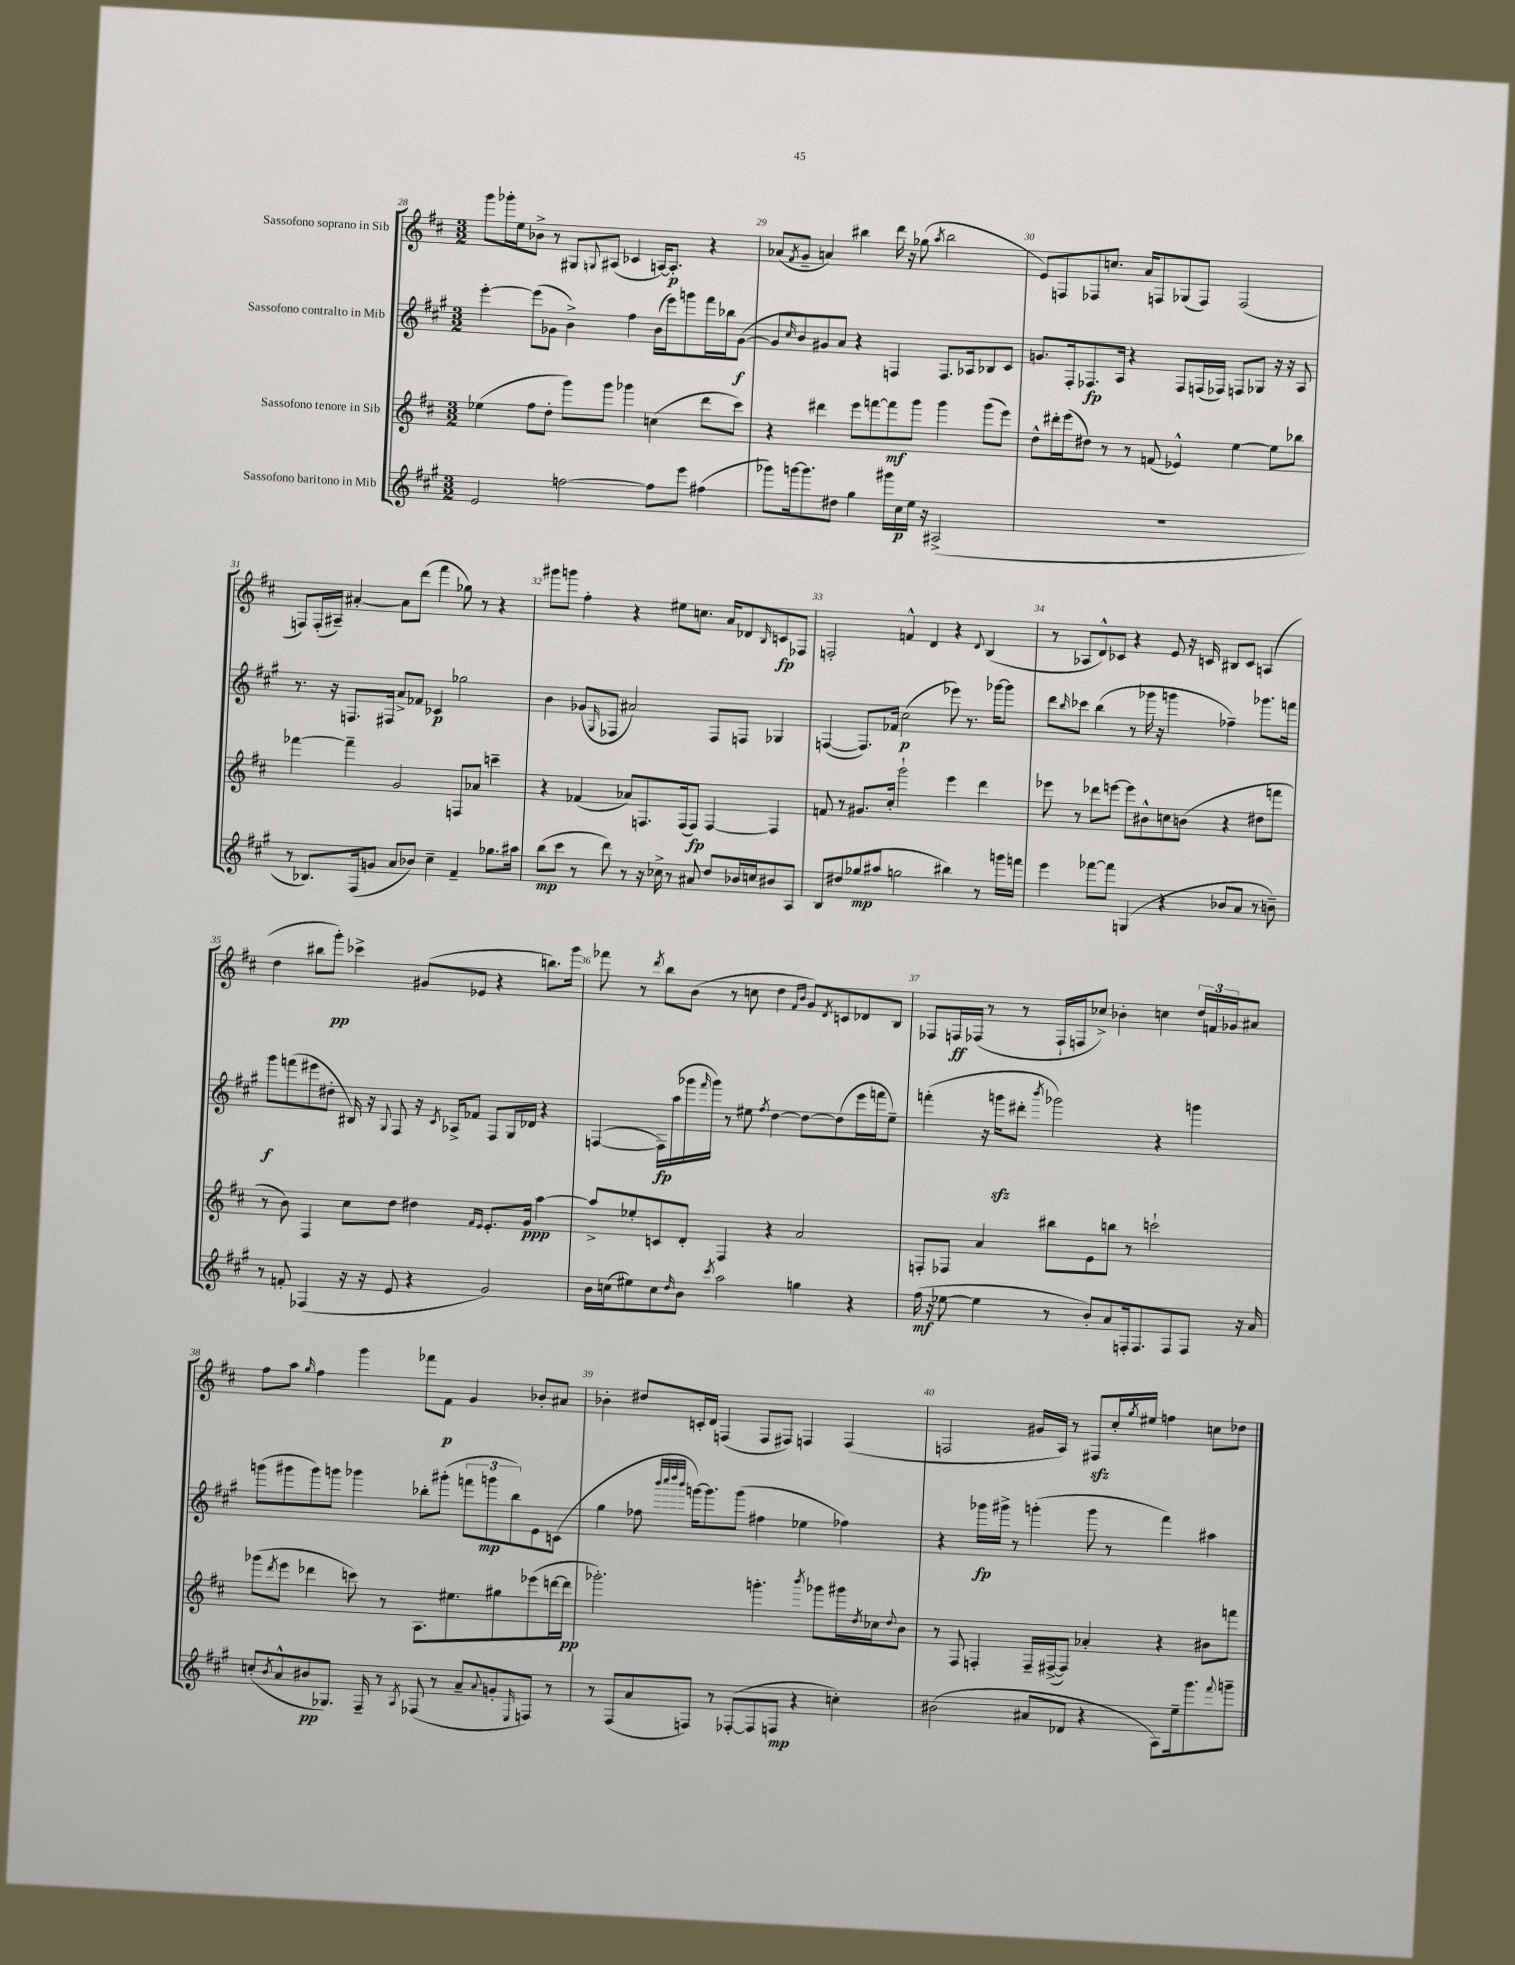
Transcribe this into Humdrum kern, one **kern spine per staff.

**kern	**kern	**kern	**kern
*staff4	*staff3	*staff2	*staff1
*clefG2	*clefG2	*clefG2	*clefG2
*k[f#c#g#]	*k[f#c#]	*k[f#c#g#]	*k[f#c#]
*M3/2	*M3/2	*M3/2	*M3/2
2e	(4ee-	[4eee'	8ggg
.	.	.	16ggg-'
.	.	.	16ee
.	8ff#	(8eee]	8b-^
.	8dd'	8g-	8r
[2ff	8ggg)	4b^)	8G#
.	.	.	8qqG
.	8ggg	.	(8A#
.	4ggg-	4ff#	4c-
8ff]	(4cc	(16b	[16A)
.	.	16eee)	8.A']
8eee	.	8ggg	.
(4ff#	8ddd	16fff#	4r
.	.	16bb-	.
.	8ccc#)	([8g-	.
=	=	=	=
8ggg-)	4r	8g-]	(8a-
.	.	16qqcc#	8qf#
[16ggg	.	8b)	8g~
8.ggg]	.	.	.
.	4ddd#	8g#	4a)
8dd#	.	8a	.
4gg#	8eee	4r	4bb#
.	[8fff	.	.
16ggg#	8fff]	4F	16ddd
16cc#	.	.	16r
16ee	8ggg	.	(8gg-
16r	.	.	.
.	.	.	8qaa
(2A#^	4ggg	8.F	2bb#
.	.	16A-	.
.	(8ggg	8B-	.
.	8eee)	8c#	.
=	=	=	=
1.r	8dd^^	8.g	8e)
.	16ddd#'	.	8F
.	(16eee	16F#'	.
.	8dd#)	8.F-	8F-
.	8r	.	8.cc
.	.	16A	.
.	8r	4r	.
.	.	.	16a
.	(8f	.	8F
.	4e-^^)	8F-	(8G-
.	.	(16F	8F)
.	.	16F-)	.
.	[4ee	8F	(2F
.	.	8G-	.
.	8ee]	16r	.
.	.	16r	.
.	8bb-	8A	.
=	=	=	=
8r	[4fff-	8.r	8F)
8.B-)	.	.	(16F'
.	.	16r	16A#~)
.	4fff-~]	8.F	[4a#'
(16F#	.	.	.
8g	.	.	.
.	.	16F#	.
8a	2g	8a^	8a#]
8b-)	.	8f-	(8ddd
4cc#~	.	4c-	4fff#
4f#~	8F	2gg-	8gg-)
.	8a-	.	8r
8.gg-	4ccc~	.	4r
16aa#	.	.	.
=	=	=	=
(8bb	4r	4b	8ggg#
8ccc#	.	.	8ggg
8r	(4f-	(8g-	4ff#'
.	.	16qqG#	.
8ddd)	.	8F-	.
8r	8a-)	2a#)	4r
16r	8.F	.	.
16cc-^	.	.	.
8r	.	.	8ee#
.	(16F	.	.
8a#	8F)	.	8.cc
8dd	[4F	8F-	.
.	.	.	16a
16b-	.	8F	8d-
16cc	.	.	.
.	.	.	16qqB
8b#	4F]	4G-	8c
8A	.	.	8F-
=	=	=	=
8B	8f	([4F	2F'
8dd#	8r	.	.
(8gg-	8.g#	8.F])	.
8aa#	.	.	.
.	16cc#'	16f-	.
2gg	2ggg`	(2cc#	4f^^
.	.	.	4d
4bb#)	4eee	8eee-)	4r
.	.	8.r	.
.	.	.	8qqd
8r	4ddd	.	(4B
.	.	[16ggg-	.
16ggg	.	8ggg-]	.
16fff	.	.	.
=	=	=	=
4eee	8eee-	8ddd	8r
.	.	16qqbb	.
.	8r	8ccc-	8A-
[8fff-	8ddd-	(4bb	8d^^)
8fff-]	[8eee	.	8c-
(4G	8eee]	8r	4r
.	8b#^^	16ggg-	.
.	.	16r	.
4r	8cc	4ggg	8e
.	(8b	.	16r
.	.	.	16c
8b-	4r	4ff-~)	8B#
8a	.	.	8c
8r	8dd#	8.ggg-	(4A
8b~)	8fff	.	.
.	.	16fff	.
=	=	=	=
8r	8r	8ggg#	4dd
8f'	8b)	(8fff	.
(4F-	4F#	8eee#	8bb#
.	.	8dd#'	8ggg')
16r	8cc#	16B#)	4ccc-^
16r	.	16r	.
.	.	8qqG#	.
8e	8dd	8F#	.
4r	4dd#	16r	(8g#
.	.	8qc#	.
.	.	16A-^	.
.	.	8f-	8e-
.	16qqf#	.	.
.	16qqe	.	.
2g#)	8.e'	8F#	4r
.	.	16G#	.
.	16g	16d-	.
.	[4aa	4r	8.bb)
.	.	.	16ggg
=	=	=	=
16b	8aa^]	([4F	8fff-
(16cc	.	.	.
8ee#)	8ee-'	.	8r
.	.	.	8qddd
8cc	8c	16F])	8bb
.	.	(16aa	.
16qqdd	.	.	.
8b	8d'	16ggg-	(8b
.	.	16qqfff#	.
.	.	16ggg-)	.
8qccc#	.	.	.
2aa	4F#	8r	8r
.	.	8ee#	8cc
.	.	8qff#	.
.	4r	[4dd	4dd
.	.	.	16qqf#
.	.	.	16qqb
4gg	2a	8dd_	8g)
.	.	.	8qd
.	.	(8dd]	8c
4r	.	16eee	8d-
.	.	16fff	.
.	.	8ee#~)	8B
=	=	=	=
(16ff#	8F'	(4fff'	8F-
16r	.	.	.
[8ee-	8F-	.	16F
.	.	.	(16F-
4ee-]	4a	16r	8r
.	.	16ggg	.
.	.	8ddd#'	8r
.	.	8qbbb	.
8r	8bb#	2ggg-)	16F-`
.	.	.	16F
8b')	8e	.	8cc-^)
8a	8bb	.	4b-'
16F'	8r	.	.
8.F	.	.	.
.	2ccc`	4r	4cc
8F	.	.	.
8F	.	4ggg	24dd
.	.	.	24f
.	.	.	24g-
16r	.	.	8a#
16a	.	.	.
=	=	=	=
(8cc'	(8ggg-	(8ggg	8ff#
8qb	8qddd	.	.
8a^^	8eee	8ggg#	8aa
.	.	.	16qqgg
8b#	4ddd-	8ggg#)	4ff#
8.G-)	.	8ggg	.
.	8ccc)	4ggg-	4ggg
16F#~	.	.	.
8r	8r	.	.
8qA	.	.	.
(8F-	8.A	8bb-'	8fff-
8r	.	(8ggg#'	8f#
.	8.ee#	.	.
8a~	.	12fff	4g
.	.	12ggg	.
8qqa	.	.	.
8g'	8gg#	.	.
.	.	12bb-)	.
16qqE	.	.	.
8F)	(8eee-	8e	8b-'
8r	[16ddd	(8c	8a#
.	16ddd]	.	.
=	=	=	=
8r	2.ggg-')	4gg#	4b-'
(8F#	.	.	.
8a	.	8ff-	8dd#
.	.	32qqbbb	.
.	.	32qqcccc#	.
.	.	32qqdddd	.
.	.	32qqbbb	.
8F)	.	[16ggg)	16c'
.	.	8.ggg]	16d
8r	.	.	(4F
([8F-'	.	(8ggg	.
8F-]	4.ggg'	4ff#	8F
8F	.	.	8F#)
4r	.	4ee-	4F
.	8qbbb	.	.
.	8ggg-	.	.
4cc')	16ggg#	4ff-)	(4F
.	8qdd	.	.
.	16cc-	.	.
.	8qqdd	.	.
.	8b	.	.
=	=	=	=
(2b#	8r	4r	2F
.	8F#	.	.
.	4F'	16ggg-	.
.	.	16ggg#^	.
.	.	8r	.
8a#	16F~	(4ggg'	16g#
.	([16F#^	.	16A)
8d-	8F#])	.	8r
4r	4a-'	8ggg	8F#
.	.	8r	16cc#'
.	.	.	8qgg
.	.	.	16ee#
8A)	4r	4fff#)	4ff
16ee~	.	.	.
8.ggg#	.	.	.
.	8b#	4aa#	8cc
8qqfff#	.	.	.
8ggg~	8fff	.	8dd-
==	==	==	==
*-	*-	*-	*-
